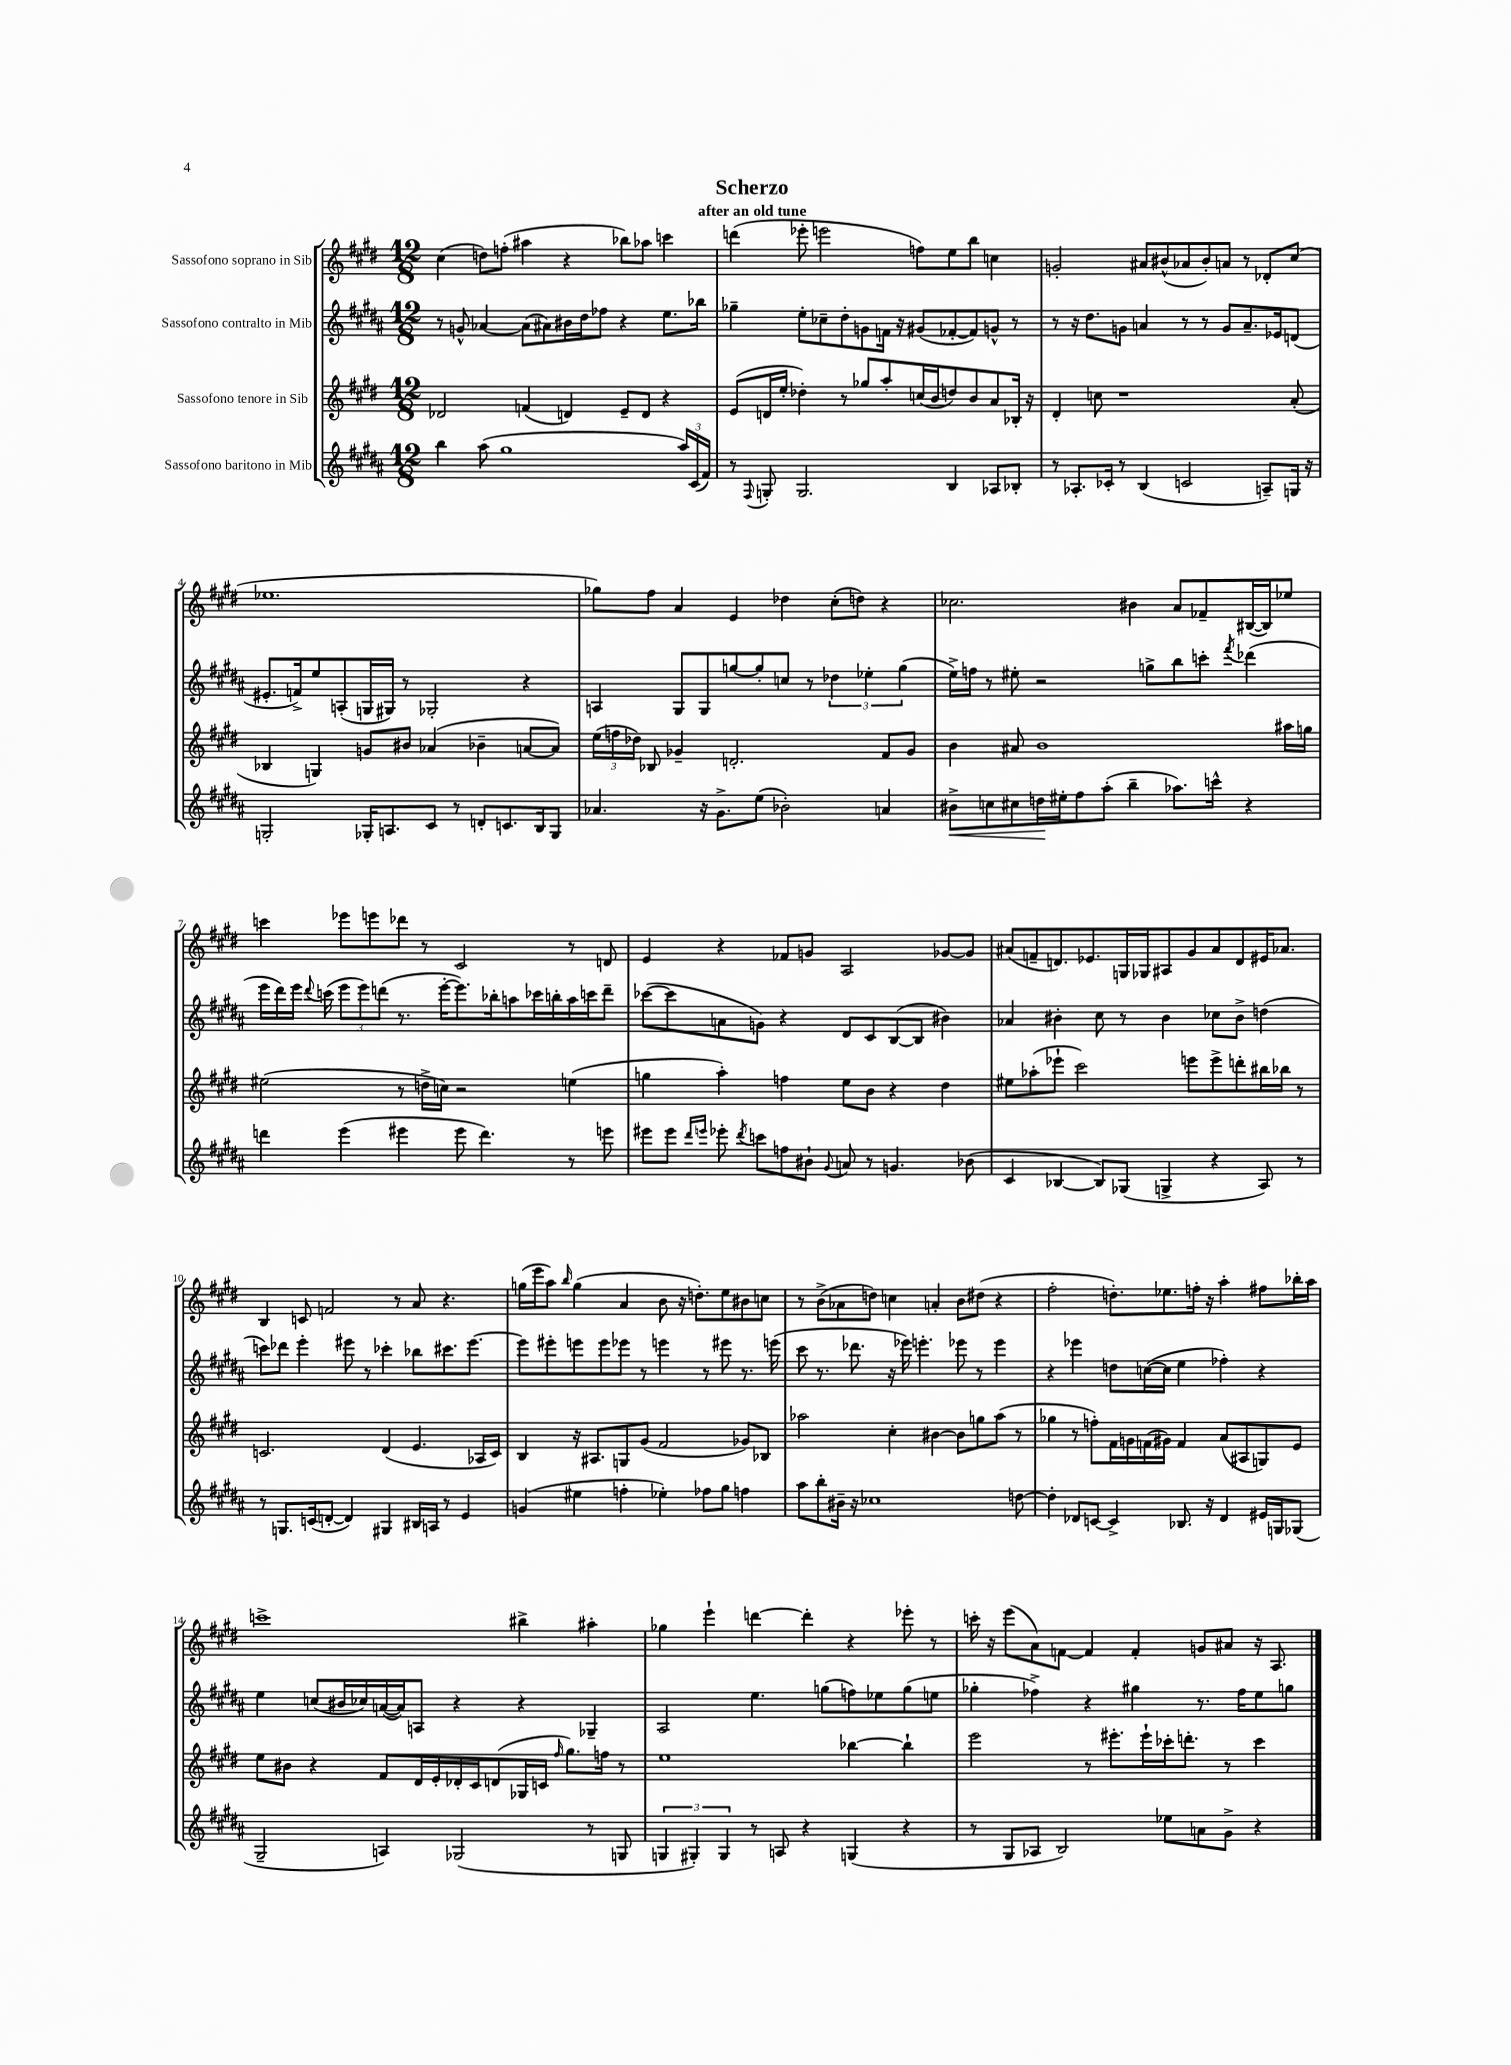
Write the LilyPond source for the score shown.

\header { title = "Scherzo" subtitle = "after an old tune" }
<<
\new StaffGroup <<
\new Staff = "s0" \with { instrumentName = "Sassofono soprano in Sib" } {
    \clef treble \key e \major \numericTimeSignature \time 12/8
    \autoBeamOff cis''4( d''8[) f''8]-.( ais''4 r4 bes''8[) aes''8] c'''4 |
    d'''4( ees'''8-. e'''2 f''8[) e''8 b''8] c''4 |
    g'2-. ais'8[ bis'8-^( aes'8 bis'8-.) a'8] r8 des'8[-. cis''8]( |
    ees''1. |
    ges''8[) fis''8] a'4 e'4 des''4 cis''8[-.( d''8]) r4 |
    ces''2. bis'4 a'8[ fes'8-- bis16~( bis16) ees''8] |
    c'''4 ees'''8[ e'''8 des'''8] r8 cis'2 r8 d'8 |
    e'4 r4 fes'8[ g'8] a2 ges'8[~ ges'8] |
    ais'8[( f'8-- d'8.) ees'8. g16 ges16 ais8 gis'8 ais'8 d'8 eis'16 aes'8.] |
    b4 c'8 f'2 r8 a'8 r4. |
    g''16[( e'''16 a''8]) \grace { b''16 } g''4( a'4 b'8 r16 d''8.[-.) e''8 bis'8 c''8] |
    r8 b'8[->( aes'8 d''8]) c''4 a'4-. b'8[ dis''8]( r4 |
    fis''2-. d''8.[-.) ees''8. f''16]-. r16 a''4-. fis''8[ bes''16-. a''16] |
    c'''1-> bis''4-> ais''4-. |
    ges''4 e'''4-! d'''4~ d'''4-. r4 ees'''8-. r8 |
    c'''16-. r16 e'''8[( a'8) f'8]~ f'4 f'4-. g'8[ ais'8] r16 a8. \bar "|." |
}
\new Staff = "s1" \with { instrumentName = "Sassofono contralto in Mib" } {
    \clef treble \key b \major \numericTimeSignature \time 12/8
    \autoBeamOff r8 g'8-^ aes'4~ aes'8[( ais'8) bis'16 dis''16 fes''8] r4 e''8.[ bes''16] |
    ges''4-- e''8[-. ces''8-- dis''8-. g'8 f'16] r16 gis'8[( fes'8~-. fes'8) g'8]-^ r8 |
    r8 r16 dis''8.[ g'8] a'4 r8 r8 g'8[ a'8.-- ees'16 d'8]( |
    eis'8.[-. f'16->) e''8 a8-.( g16 gis16]) r8 ges2-. r4 |
    a4 gis8[ gis8 g''8~ g''8-. c''8] r8 \tuplet 3/2 { des''4 ees''4-. g''4( } |
    e''16[->) f''16] r8 eis''8-. r2 g''8[-> b''8 c'''8]-. \acciaccatura { fis'''8 } des'''4( |
    e'''16[ dis'''16) e'''16] \appoggiatura { dis'''8 } c'''16( \tuplet 3/2 { e'''8[ e'''8) d'''8]( } r8. e'''16[~-. e'''8.) bes''16-. a''8 ces'''16 b''16-. a''16 c'''16 d'''8]-- |
    ces'''8[~( ces'''8 a'8 g'8]) r4 dis'8[ cis'8 b8~( b8] bis'4) |
    aes'4 bis'4-. cis''8 r8 bis'4 ces''8[ bis'8]-> d''4( |
    c'''8[) des'''8] e'''4-. eis'''8 r8 ces'''4-. bes''8[ cis'''8. eis'''8.]~ |
    eis'''8[ eis'''8-. e'''8 e'''8 ees'''8] r8 e'''4 r8 eis'''8 r8. e'''16( |
    cis'''8 r8. des'''8. r16 ees'''16) e'''4.-. ees'''8 r8 ees'''4 |
    r4 ees'''4 d''8[ c''16~( c''16] e''4 fes''4-.) r4 |
    e''4 c''8[( bis'16 ces''16) a'16~( a'16) a8] r4 r4 ges4-- |
    ais2 e''4. g''8[( f''8) ees''8 g''8( e''8] |
    ges''4-. fes''4->) r4 gis''4 r8. fes''16[ e''8 g''8] \bar "|." |
}
\new Staff = "s2" \with { instrumentName = "Sassofono tenore in Sib" } {
    \clef treble \key e \major \numericTimeSignature \time 12/8
    \autoBeamOff des'2 f'4( d'4) e'8[-- d'8] r4 |
    e'8[( d'16 e''16]-. des''4-.) r8 ges''8[ a''8-. c''16( b'16 d''8) b'8 a'8 bes16]-. r16 |
    dis'4-. c''8 r1 a'8-.( |
    bes4 g4) g'8[ bis'8] aes'4( bes'4-- a'8[~ a'8]) |
    \tuplet 3/2 { e''16[( f''16 des''16]) } bes8 ges'4-- d'2.-. fis'8[ ges'8] |
    b'4 ais'8 b'1 ais''16[ g''16] |
    eis''2( r8 d''16[-> c''16]) r2 e''4( |
    g''4 a''4-.) f''4 e''8[ b'8] r4 dis''4 |
    eis''8[ aes''8-.( ees'''8]-! cis'''2) e'''8[ e'''8-> d'''8-. bis''16 bes''16] r8 |
    c'2. dis'4( e'4. aes16[ c'16]) |
    b4 r16 ais8.[ g8 gis'8]( fis'2 ges'8[) bes8] |
    aes''2 cis''4-. bis'4~ bis'8[ g''8 aes''8]( r8 |
    ges''4 r8 f''8[-.) fis'16 g'16 f'16( gis'16]) f'4 a'8[( ais8 g8) e'8] |
    e''8[ bis'8] r4 fis'8[ dis'16 e'16-. des'16-. cis'16 d'8( ges16 c'16] \grace { fis''16 } gis''8.[) f''16] r8 |
    e''1 bes''4~ bes''4-! |
    e'''2 r8 eis'''8.[-. eis'''16-! ces'''16-. d'''8.]-. r8 ces'''4 \bar "|." |
}
\new Staff = "s3" \with { instrumentName = "Sassofono baritono in Mib" } {
    \clef treble \key b \major \numericTimeSignature \time 12/8
    \autoBeamOff b''4 ais''8( gis''1 \tuplet 3/2 { ais''16[) cis'16( fis'16]) } |
    r8 \appoggiatura { fis8 } g8-. g2. b4 aes8[ bes8]-. |
    r8 aes8.[-. ces'16]-. r8 b4( c'2 a8[--) g16] r16 |
    g2-. ges16[-. a8. cis'8] r8 d'8[-. c'8. b16 ges8] |
    aes'4. r16 gis'8.[-> e''8]( bes'2-.) a'4 |
    bis'8[->\< c''8 cis''8 d''16\! eis''16-. fis''8 ais''8]-.( b''4-- aes''8.[) c'''16]-^ r4 |
    d'''4 e'''4( eis'''4 eis'''8 d'''4.) r8 e'''8 |
    eis'''8[ eis'''8] \grace { dis'''16[ e'''16] } ees'''8-. \acciaccatura { dis'''8 } c'''8[ f''8 bis'8]-! \appoggiatura { gis'8 } a'8 r8 g'4. bes'8( |
    cis'4 bes4~ bes8[) ges8]( g4-> r4 ais8) r8 |
    r8 g8.[ c'16( d'8]~-. d'4) gis4 bis16[ a16] r8 e'4 |
    g'4( eis''4 f''4-. ees''4-.) fes''8[ gis''8] f''4 |
    ais''8[ b''8-. bis'16]-- r16 ces''1 d''8~ |
    d''4-. des'8[ c'8]~ c'4-> bes8. r16 des'4 eis'16[ g16 ges8]( |
    gis2-- a4) ges2( r8 g8 |
    \tuplet 3/2 { g4 gis4-.) gis4 } r8 a8 r4 g4( r4 |
    r8 gis8[ aes8] b2) ees''8[ a'8 gis'8]-> r4 \bar "|." |
}
>>
>>
